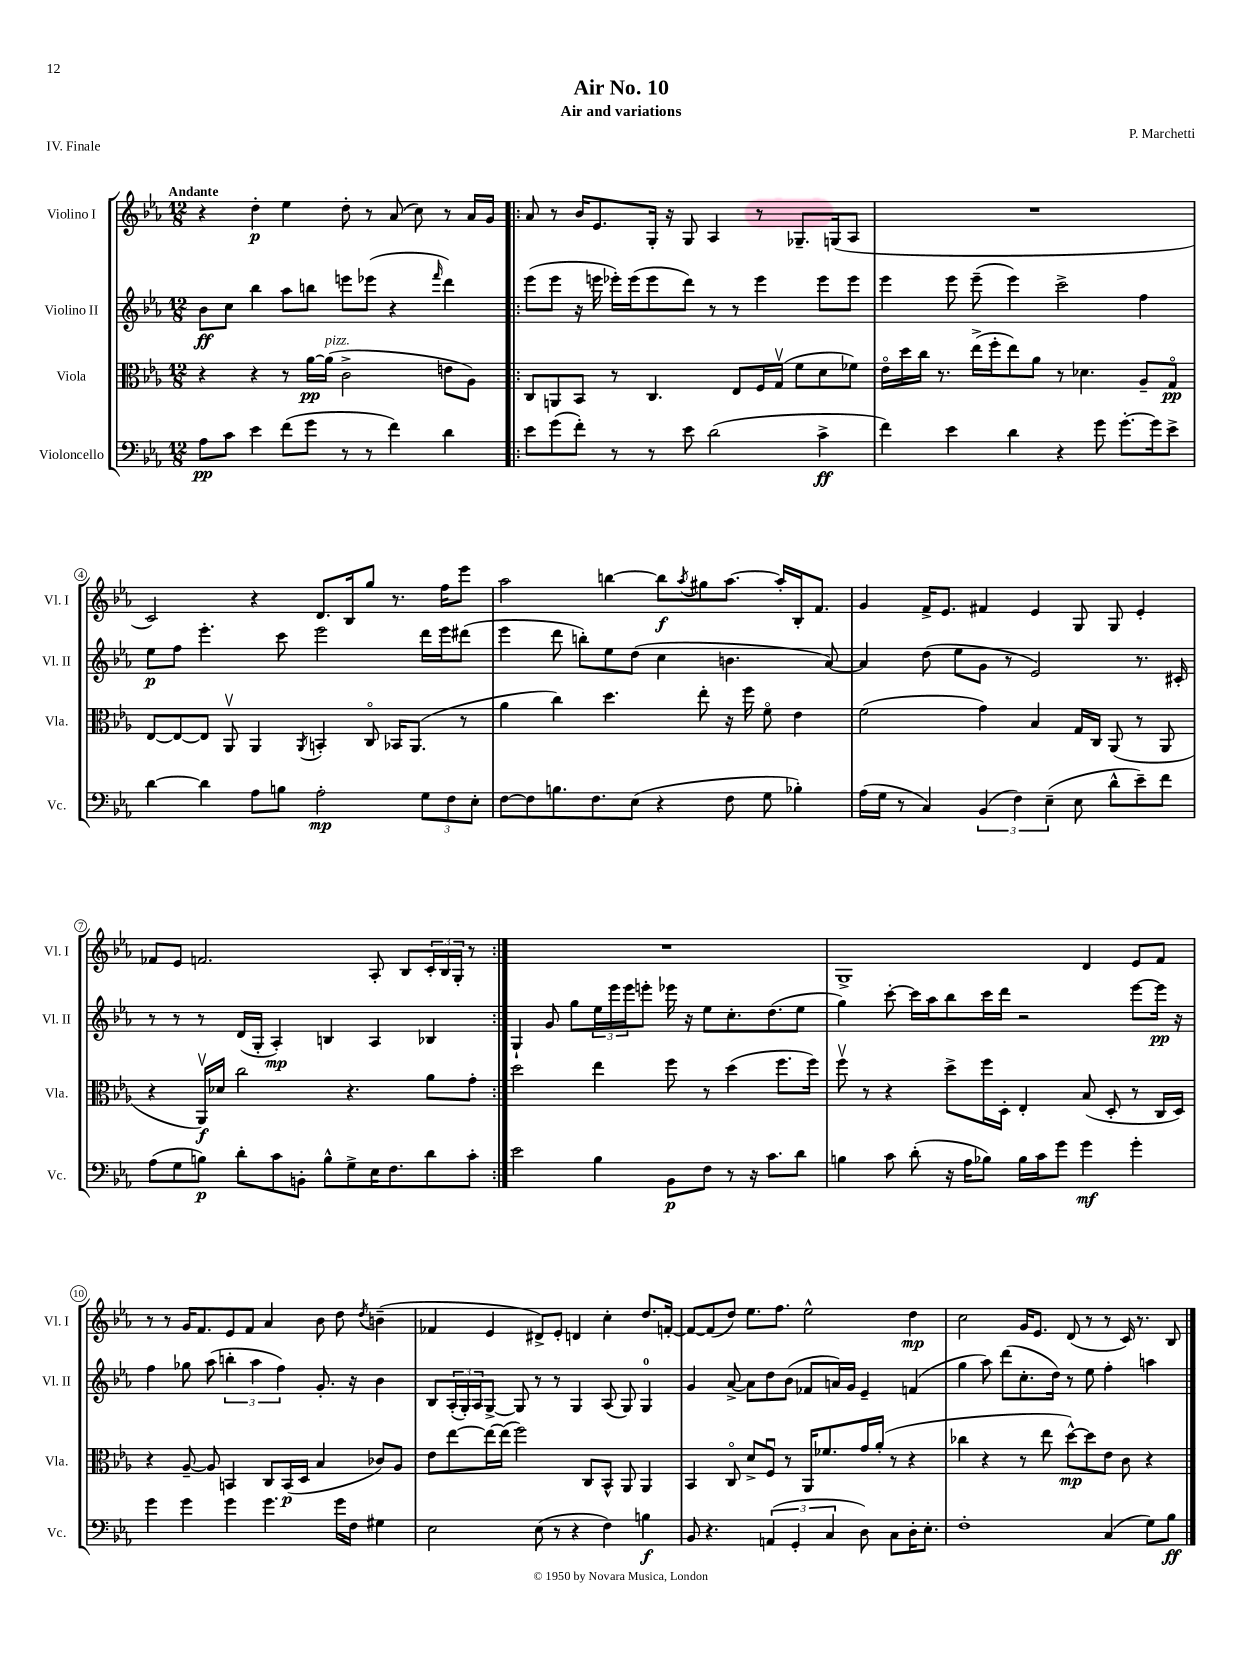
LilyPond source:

\header { title = "Air No. 10" composer = "P. Marchetti" subtitle = "Air and variations" piece = "IV. Finale" }
<<
\new StaffGroup <<
\new Staff = "s0" \with { instrumentName = "Violino I" shortInstrumentName = "Vl. I" } {
    \clef treble \key ees \major \numericTimeSignature \time 12/8 \tempo "Andante"
    r4 d''4-.\p ees''4 d''8-. r8 aes'8( c''8) r8 aes'16 g'16 |
    \repeat volta 2 { aes'8 r8 bes'16 ees'8. g16-. r16 g8 aes4 r8 ges8.-- g16( aes8 |
    R1. |
    c'2) r4 d'8. bes16 g''8 r8. f''16 ees'''8 |
    aes''2 b''4~ b''8\f \acciaccatura { aes''8 } gis''8 aes''8.~ aes''16-. bes16-. f'8. |
    g'4 f'16-> ees'8. fis'4 ees'4 g8 g8 ees'4-. |
    fes'8 ees'8 f'2. aes8-. bes8 \tuplet 3/2 { c'16-. bes16 g16-. } r8 | }
    R1. |
    g1-> d'4 ees'8 f'8 |
    r8 r8 g'16 f'8. ees'8 f'8 aes'4 bes'8 d''8 \acciaccatura { d''8 } b'4--( |
    fes'4 ees'4 dis'8->) ees'8-. d'4 c''4-. d''8. f'16~-. |
    f'8~ f'8( d''8) ees''8. f''8. ees''2-^ d''4\mp |
    c''2 g'16 ees'8. d'8( r8 r8 c'16) r8. bes8 \bar "|." |
}
\new Staff = "s1" \with { instrumentName = "Violino II" shortInstrumentName = "Vl. II" } {
    \clef treble \key ees \major \numericTimeSignature \time 12/8
    bes'8\ff c''8 bes''4 aes''8 b''8 e'''8 ees'''8( r4 \grace { f'''16 } d'''4) |
    \repeat volta 2 { ees'''8( ees'''8 r16 e'''16 ees'''16-.) ees'''16( ees'''8 d'''8) r8 r8 ees'''4 ees'''8 ees'''8 |
    ees'''4 ees'''8 ees'''8--( ees'''4) c'''2-> f''4 |
    ees''8\p f''8 ees'''4.-. c'''8 ees'''2 d'''16 ees'''16 dis'''8( |
    ees'''4 d'''8 b''8-.) ees''8 d''8( c''4 b'4. aes'8~) |
    aes'4 d''8( ees''8 g'8 r8 ees'2) r8. cis'16-. |
    r8 r8 r8 d'16( g16-. aes4-.\mp) b4 aes4 bes4 | }
    g4-! g'8 g''8 \tuplet 3/2 { ees''16 ees'''16 ees'''16 } e'''8-. ees'''16 r16 ees''8 c''8.-. d''8.( ees''8 |
    g''4) c'''8~-. c'''16 aes''16 bes''8 c'''16 d'''16 r2 ees'''8~ ees'''16\pp r16 |
    f''4 ges''8 aes''8( \tuplet 3/2 { b''4-. aes''4 f''4) } g'8.-. r16 bes'4 |
    bes8 \tuplet 3/2 { aes16-.( g16-.) aes16 } g8~-> g8 r8 r8 g4 aes8( g8) g4-0 |
    g'4 aes'8~-> aes'8 d''8 bes'8( fes'8 a'16) g'16 ees'4-- f'4( |
    g''4 aes''8) d'''8( c''8.-. d''16) r8 ees''8 f''4-. a''4 \bar "|." |
}
\new Staff = "s2" \with { instrumentName = "Viola" shortInstrumentName = "Vla." } {
    \clef alto \key ees \major \numericTimeSignature \time 12/8
    r4 r4 r8 aes'16~\pp aes'16^\markup { \italic "pizz." }( c'2-> e'8 aes8) |
    \repeat volta 2 { c8 a,8 bes,8 r8 c4. ees8 f16 g16\upbow( f'8 d'8 fes'8) |
    ees'16\flageolet d''16 c''16 r8. ees''16->( f''16-. ees''8) aes'8 r8 des'4. aes8-- g8\flageolet\pp |
    ees8~ ees8~ ees8 aes,8\upbow aes,4 \acciaccatura { aes,8 } b,4-. c8\flageolet bes,16 aes,8.( r8 |
    aes'4 c''4) d''4. ees''8-. r16 f''16 f'8\flageolet ees'4 |
    f'2( g'4) bes4 g16 c16 aes,8( r8 aes,8 |
    r4 aes,16\upbow\f) des'16 c''2 r4. aes'8 g'8-. | }
    d''2 ees''4 f''8 r8 d''4( f''8. f''16) |
    f''8\upbow r8 r4 d''8-> f''16 d16-. ees4-. bes8( d8-. r8 c16 d16) |
    r4 aes8~-- aes8 b,4 c8 b,16\p( d16 bes4 ces'8) aes8 |
    ees'8 ees''8~ ees''16~ ees''16( f''2) c8 bes,8-^ aes,8 aes,4 |
    bes,4 c8\flageolet d'8-> f8\downbow r8 aes,16 fes'8. g'16 aes'16-.( r8 r4 |
    ces''4 r4 r8 ees''8 d''8~-^\mp) d''8 ees'8 c'8 r4 \bar "|." |
}
\new Staff = "s3" \with { instrumentName = "Violoncello" shortInstrumentName = "Vc." } {
    \clef bass \key ees \major \numericTimeSignature \time 12/8
    aes8\pp c'8 ees'4 f'8( g'8 r8 r8 f'4) d'4 |
    \repeat volta 2 { ees'8 g'8( f'8-.) r8 r8 ees'8 d'2( c'4->\ff |
    f'4) ees'4 d'4 r4 g'8 g'8.~-. g'16 ees'8-> |
    d'4~ d'4 aes8 b8 aes2-.\mp \tuplet 3/2 { g8 f8 ees8-. } |
    f8~ f8 b8. f8. ees8( r4 f8 g8 bes4-.) |
    aes16( g16 r8 c4) \tuplet 3/2 { bes,4( f4) ees4--( } ees8 d'8-^ ees'8--) f'8 |
    aes8( g8 b8\p) d'8-. c'8 b,8-. b8-^ g8-> ees16 f8. d'8 c'8-. | }
    ees'2 bes4 bes,8\p f8 r8 r16 c'8. d'8 |
    b4 c'8 d'8-.( r16 aes16 bes8) bes16 c'16 g'8 g'4\mf g'4-. |
    g'4 g'4 g'4 g'4. g'16 f16 gis4 |
    ees2 ees8( r8 r4 f4) b4\f |
    bes,8 r4. \tuplet 3/2 { a,4( g,4-. c4 } d8) c8 d16-. ees8.-. |
    f1-. c4( g8) bes8\ff \bar "|." |
}
>>
>>
\layout { \context { \Score \override BarNumber.stencil = #(make-stencil-circler 0.1 0.3 ly:text-interface::print) } }
